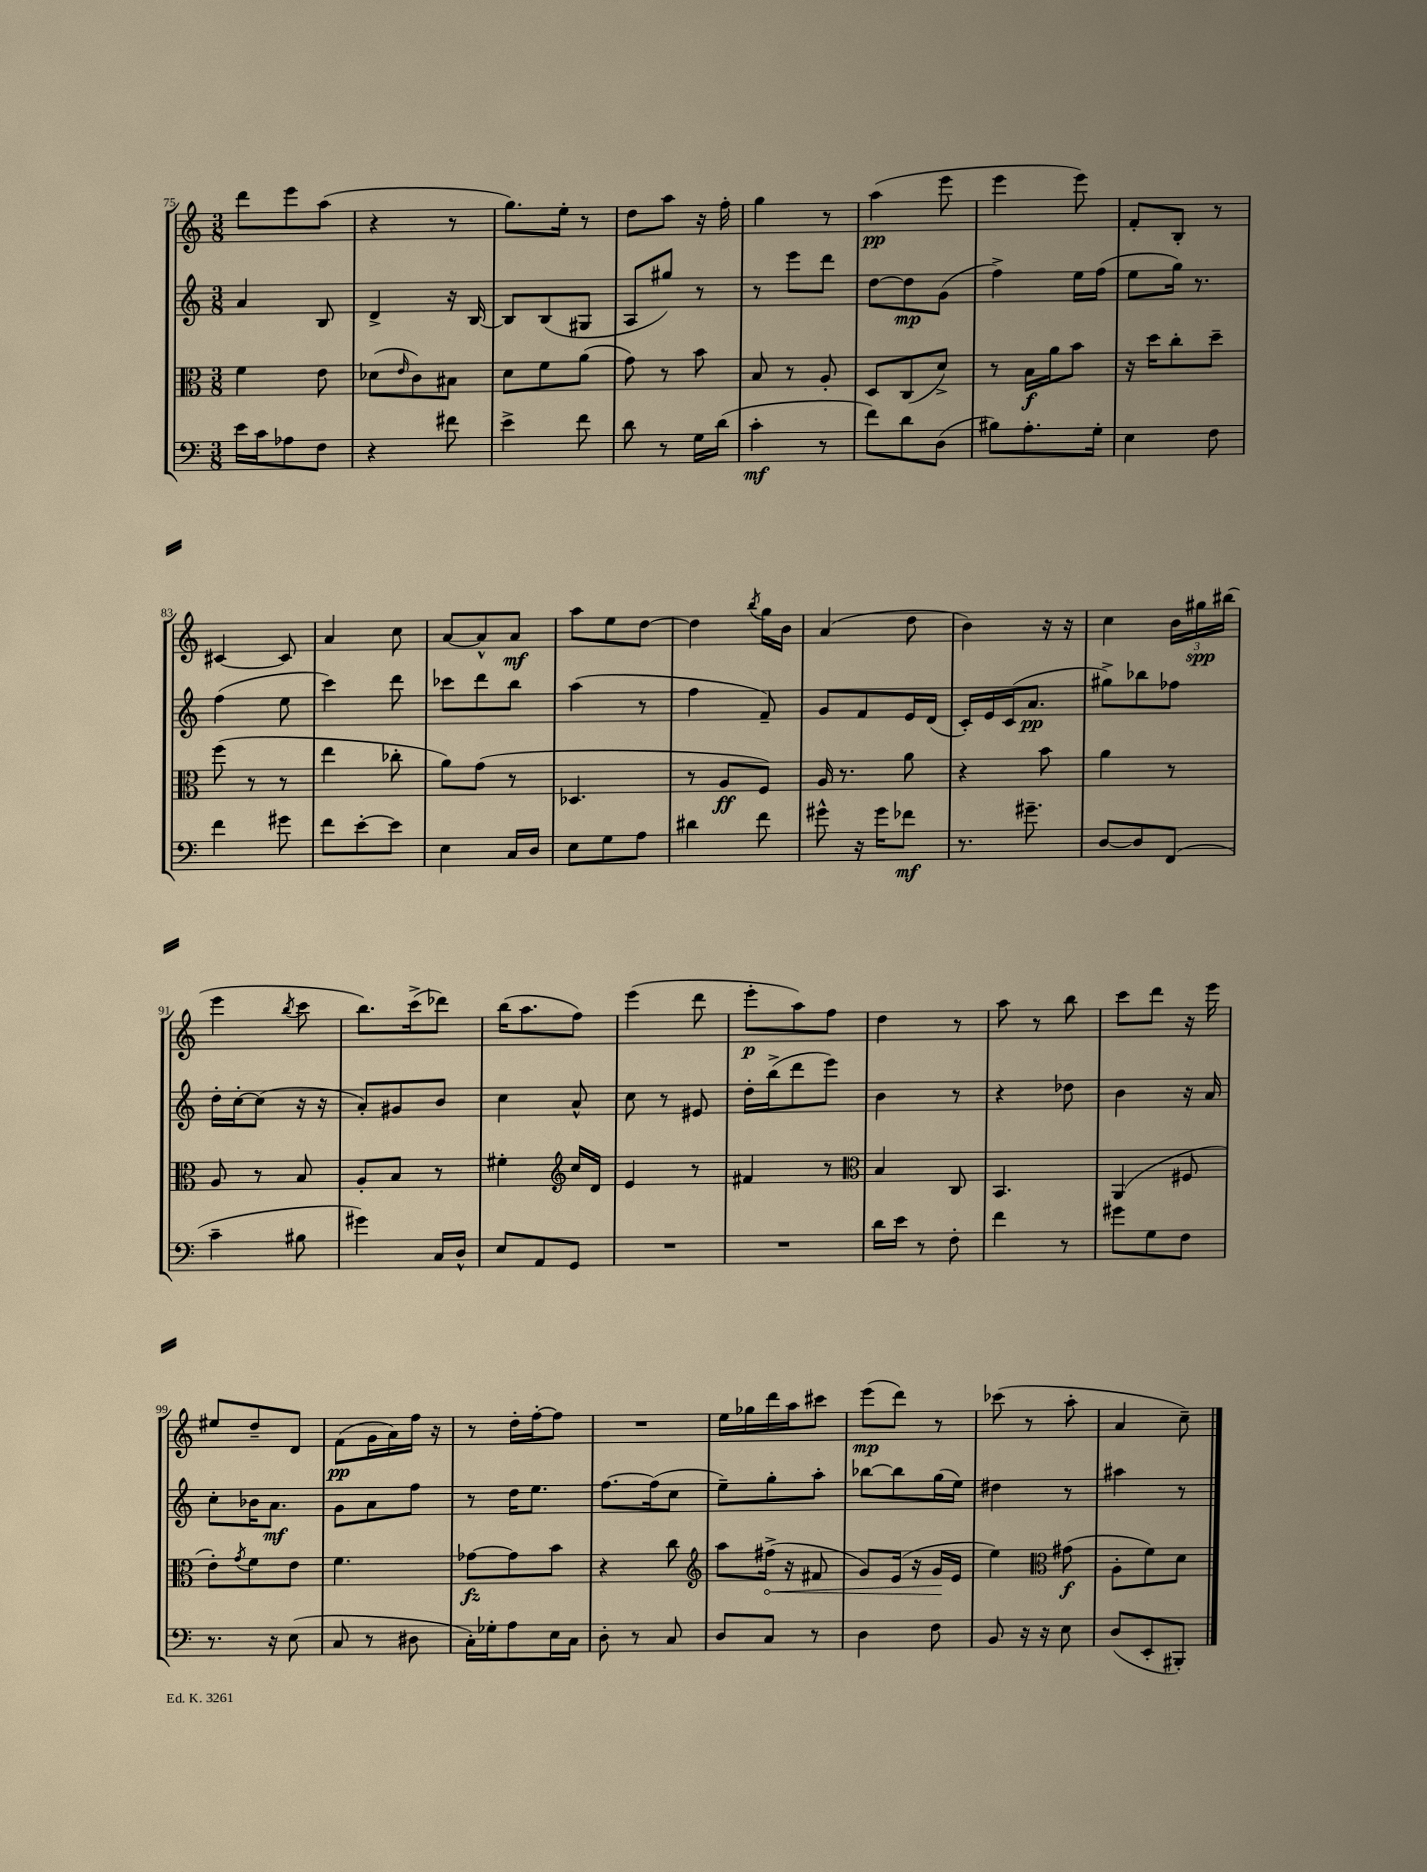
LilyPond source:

<<
\new StaffGroup <<
\new Staff = "s0" {
    \clef treble \key c \major \numericTimeSignature \time 3/8
    d'''8 e'''8 a''8( |
    r4 r8 |
    g''8.) e''16-. r8 |
    d''8 a''8 r16 f''16-. |
    g''4 r8 |
    a''4\pp( e'''8 |
    e'''4 e'''8) |
    f'8-. b8-. r8 |
    cis'4~ cis'8 |
    a'4 c''8 |
    a'8~ a'8-^ a'8\mf |
    a''8 e''8 d''8~ |
    d''4 \acciaccatura { b''8 } g''16 b'16 |
    a'4( d''8 |
    b'4) r16 r16 |
    c''4 \tuplet 3/2 { b'16 gis''16\spp bis''16( } |
    e'''4 \acciaccatura { b''8 } c'''8 |
    b''8.) c'''16->( des'''8) |
    b''16( a''8. f''8) |
    e'''4( d'''8 |
    e'''8-.\p a''8) f''8 |
    d''4 r8 |
    a''8 r8 b''8 |
    c'''8 d'''8 r16 e'''16 |
    eis''8 d''8-- d'8 |
    f'8\pp( g'16 a'16) f''16 r16 |
    r8 d''16-. f''16~-. f''8 |
    R4. |
    e''16 ges''16 d'''16 a''16 cis'''8 |
    e'''8\mp( d'''8) r8 |
    ces'''8( r8 a''8-. |
    a'4 c''8--) \bar "|." |
}
\new Staff = "s1" {
    \clef treble \key c \major \numericTimeSignature \time 3/8
    a'4 b8 |
    d'4-> r16 b16~ |
    b8 b8( gis8 |
    a8 gis''8) r8 |
    r8 e'''8 d'''8 |
    d''8~ d''8\mp g'8( |
    f''4->) e''16 f''16( |
    e''8 g''16) r8. |
    f''4( e''8 |
    c'''4) d'''8 |
    ces'''8 d'''8 b''8 |
    a''4( r8 |
    f''4 f'8--) |
    g'8 f'8 e'16 d'16( |
    c'16-.) e'16 c'16( a'8.\pp |
    gis''8->) bes''8 fes''8 |
    d''16-. c''16~-. c''8( r16 r16 |
    a'8-.) gis'8 b'8 |
    c''4 a'8-^ |
    c''8 r8 eis'8 |
    d''16-. b''16->( d'''8 e'''8) |
    b'4 r8 |
    r4 des''8 |
    b'4 r16 a'16 |
    c''8-. bes'16 a'8.\mf |
    g'8 a'8 f''8 |
    r8 d''16 e''8. |
    f''8.~ f''16( c''8 |
    e''8--) g''8-. a''8-. |
    bes''8~ bes''8 g''16( e''16) |
    dis''4 r8 |
    ais''4 r8 \bar "|." |
}
\new Staff = "s2" {
    \clef alto \key c \major \numericTimeSignature \time 3/8
    f'4 e'8 |
    des'8( \grace { e'16 } c'8) bis8 |
    d'8 f'8 a'8( |
    g'8) r8 b'8 |
    b8 r8 a8-. |
    d8 c8( d'8->) |
    r8 b16\f a'16 b'8 |
    r16 d''16 c''8-. d''8-- |
    f''8( r8 r8 |
    e''4 ces''8-. |
    a'8) g'8( r8 |
    des4. |
    r8 a8\ff f8) |
    a16 r8. a'8 |
    r4 b'8 |
    a'4 r8 |
    a8 r8 b8 |
    a8-. b8 r8 |
    fis'4-. \clef treble c''16 d'16 |
    e'4 r8 |
    fis'4 r8 |
    \clef alto b4 c8 |
    b,4. |
    a,4( fis8 |
    e'8-.) \acciaccatura { g'8 } f'8 e'8 |
    f'4. |
    ges'8~\fz ges'8 b'8 |
    r4 c''8 |
    \clef treble a''8 \once \override Hairpin.circled-tip = ##t fis''16->\<( r16 fis'8 |
    g'8) e'16( r16 g'16\! e'16 |
    e''4) \clef alto gis'8\f( |
    a8-. f'8) d'8 \bar "|." |
}
\new Staff = "s3" {
    \clef bass \key c \major \numericTimeSignature \time 3/8
    e'16 c'16 aes8 f8 |
    r4 fis'8 |
    e'4-> f'8 |
    d'8 r8 g16 d'16( |
    c'4-.\mf r8 |
    f'8) d'8 d8( |
    bis8) a8.-. g16-. |
    e4 f8 |
    f'4 gis'8 |
    f'8 e'8~-. e'8 |
    e4 c16 d16 |
    e8 g8 a8 |
    dis'4 f'8 |
    gis'8-^ r16 gis'16 fes'8\mf |
    r8. gis'8.-- |
    d8~ d8 f,8( |
    c'4-- bis8 |
    gis'4) c16 d16-^ |
    e8 a,8 g,8 |
    R4. |
    R4. |
    d'16 e'16 r8 f8-. |
    f'4 r8 |
    gis'8 g8 f8 |
    r8. r16 e8( |
    c8 r8 dis8 |
    c16-.) ges16-. a8 e16 c16 |
    d8-. r8 c8 |
    d8 c8 r8 |
    d4 f8 |
    b,8 r16 r16 e8 |
    d8( e,8-. bis,,8-.) \bar "|." |
}
>>
>>
\layout { \context { \Score currentBarNumber = #75 } }
